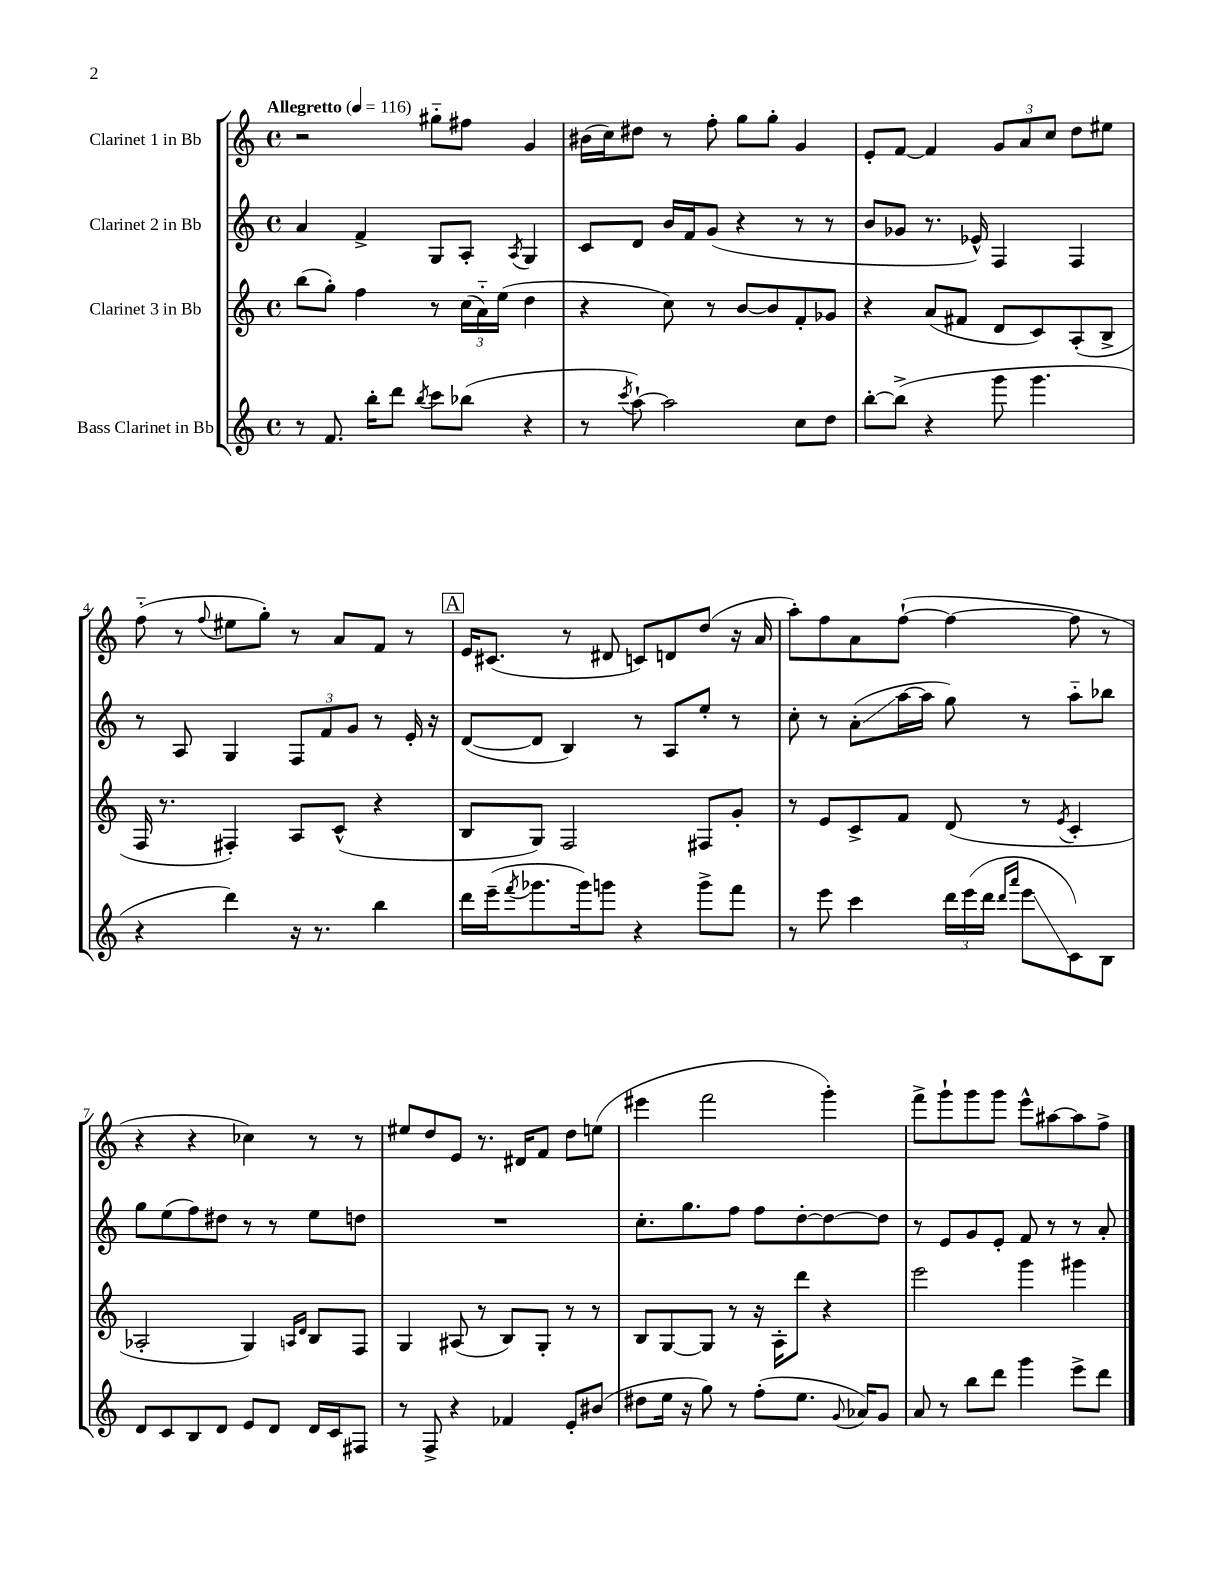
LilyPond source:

<<
\new StaffGroup <<
\new Staff = "s0" \with { instrumentName = "Clarinet 1 in Bb" } {
    \clef treble \key c \major \defaultTimeSignature \time 4/4 \tempo "Allegretto" 4 = 116
    r2 gis''8-_ fis''8 g'4 |
    bis'16( c''16) dis''8 r8 f''8-. g''8 g''8-. g'4 |
    e'8-. f'8~ f'4 \tuplet 3/2 { g'8 a'8 c''8 } d''8 eis''8 |
    f''8-_( r8 \appoggiatura { f''8 } eis''8 g''8-.) r8 a'8 f'8 r8 |
    \mark \markup { \box "A" } e'16 cis'8.( r8 dis'8 c'8) d'8 d''8( r16 a'16 |
    a''8-.) f''8 a'8 f''8~-!( f''4~ f''8 r8 |
    r4 r4 ces''4) r8 r8 |
    eis''8 d''8 e'8 r8. dis'16 f'8 d''8 e''8( |
    eis'''4 f'''2 g'''4-.) |
    f'''8-> g'''8-! g'''8 g'''8 e'''8-^ ais''8~ ais''8 f''8-> \bar "|." |
}
\new Staff = "s1" \with { instrumentName = "Clarinet 2 in Bb" } {
    \clef treble \key c \major \defaultTimeSignature \time 4/4
    a'4 f'4-> g8 a8-. \acciaccatura { a8 } g4 |
    c'8 d'8 b'16 f'16 g'8( r4 r8 r8 |
    b'8 ges'8 r8. ees'16-^) f4 f4 |
    r8 a8 g4 \tuplet 3/2 { f8 f'8 g'8 } r8 e'16-. r16 |
    \mark \markup { \box "A" } d'8~( d'8 b4) r8 a8 e''8-. r8 |
    c''8-. r8 a'8-.\glissando( a''16~ a''16 g''8) r8 a''8-_ bes''8 |
    g''8 e''8( f''8) dis''8 r8 r8 e''8 d''8 |
    R1 |
    c''8.-. g''8. f''8 f''8 d''8~-. d''8~ d''8 |
    r8 e'8 g'8 e'8-. f'8 r8 r8 a'8-. \bar "|." |
}
\new Staff = "s2" \with { instrumentName = "Clarinet 3 in Bb" } {
    \clef treble \key c \major \defaultTimeSignature \time 4/4
    b''8( g''8-.) f''4 r8 \tuplet 3/2 { c''16( a'16-_) e''16( } d''4 |
    r4 c''8) r8 b'8~ b'8 f'8-. ges'8 |
    r4 a'8( fis'8 d'8 c'8) a8-.( b8-> |
    f16 r8. fis4-.) a8 c'8-^( r4 |
    \mark \markup { \box "A" } b8 g8) f2 fis8 g'8-. |
    r8 e'8 c'8-> f'8 d'8( r8 \acciaccatura { e'8 } c'4-. |
    aes2-. g4) \grace { a16 d'16 } b8 f8 |
    g4 ais8( r8 b8) g8-. r8 r8 |
    b8 g8~ g8 r8 r16 a16-. d'''8 r4 |
    e'''2 g'''4 gis'''4 \bar "|." |
}
\new Staff = "s3" \with { instrumentName = "Bass Clarinet in Bb" } {
    \clef treble \key c \major \defaultTimeSignature \time 4/4
    r8 f'8. b''16-. d'''8 \acciaccatura { b''8 } c'''8 bes''8( r4 |
    r8 \acciaccatura { c'''8 } a''8~-!) a''2 c''8 d''8 |
    b''8~-. b''8->( r4 g'''8 g'''4. |
    r4 d'''4) r16 r8. b''4 |
    \mark \markup { \box "A" } d'''16 e'''16--( \acciaccatura { f'''8 } ges'''8. ges'''16) g'''8 r4 g'''8-> f'''8 |
    r8 e'''8 c'''4 \tuplet 3/2 { d'''16 e'''16( d'''16 } \grace { d'''16 a'''16 } e'''8\glissando c'8) b8 |
    d'8 c'8 b8 d'8 e'8 d'8 d'16 c'16 fis8 |
    r8 f8-> r4 fes'4 e'8-. bis'8( |
    dis''8 e''16 r16 g''8) r8 f''8-.( e''8. \appoggiatura { g'8 } aes'16) g'8 |
    a'8 r8 b''8 d'''8 g'''4 e'''8-> d'''8 \bar "|." |
}
>>
>>
